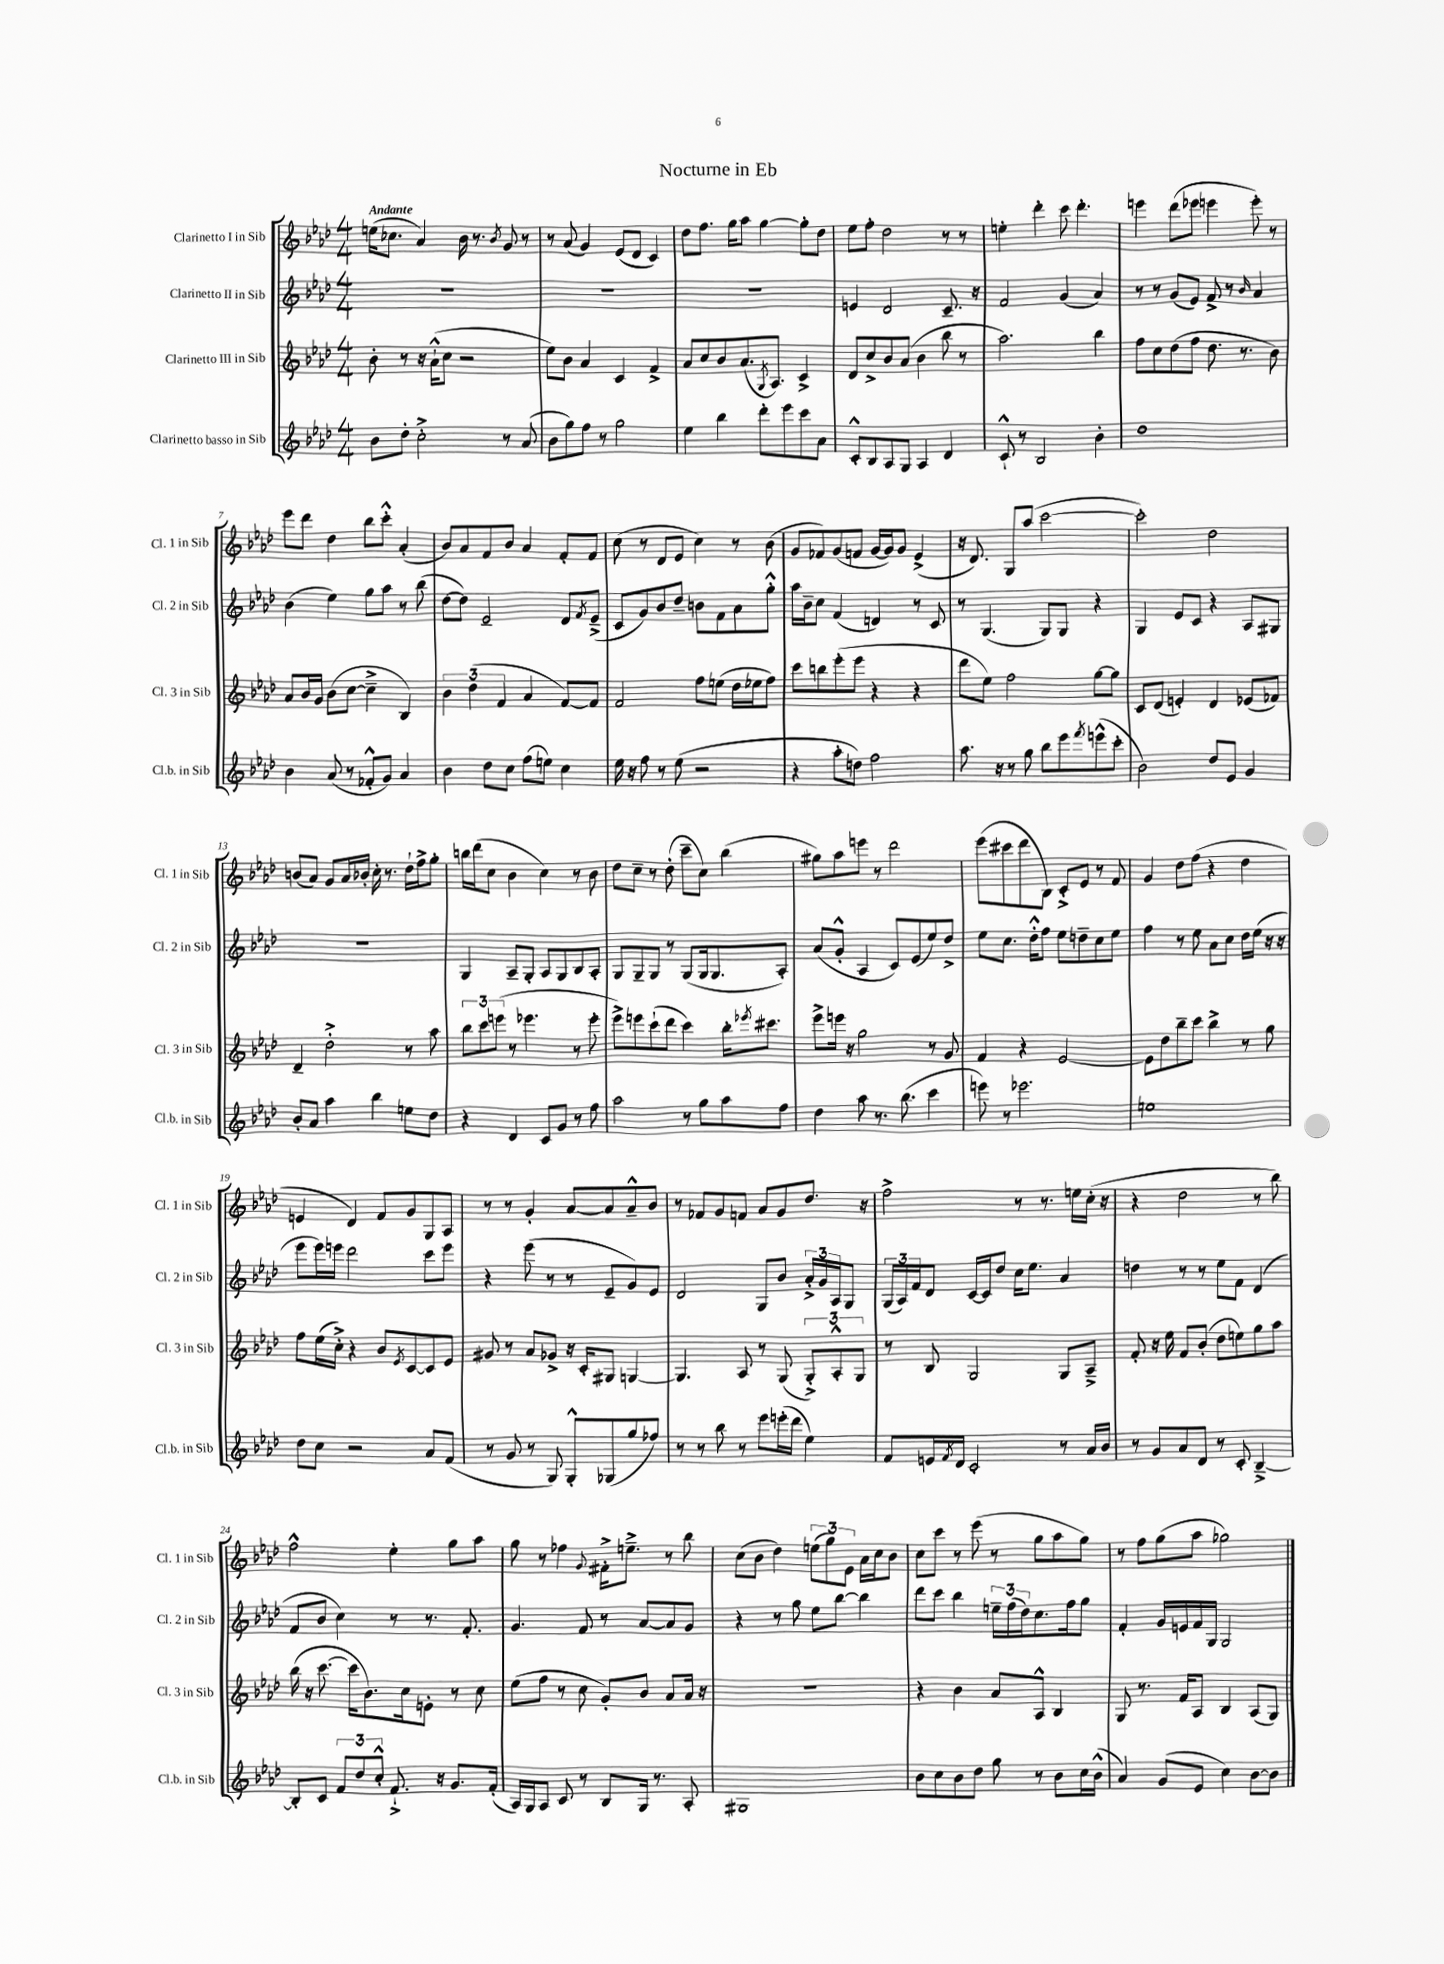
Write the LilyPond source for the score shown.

\header { title = "Nocturne in Eb" }
<<
\new StaffGroup <<
\new Staff = "s0" \with { instrumentName = "Clarinetto I in Sib" shortInstrumentName = "Cl. 1 in Sib" } {
    \clef treble \key aes \major \numericTimeSignature \time 4/4 \tempo "Andante"
    e''16( ces''8. aes'4) bes'16 r8. \acciaccatura { bes'8 } g'8 r8 |
    r8 aes'8( g'4) ees'8( des'8 c'4) |
    des''8 f''8. g''16 aes''8 g''4~ g''8-. des''8 |
    ees''8 f''8-. des''2 r8 r8 |
    e''4-. des'''4-. c'''8 des'''4.-. |
    e'''4 des'''8( ees'''8 e'''4 e'''8-.) r8 |
    ees'''8 des'''8 des''4 bes''8 c'''8-.-^ aes'4-.( |
    bes'8) aes'8 f'8 bes'8 aes'4 f'8-. f'8 |
    c''8( r8 des'8 ees'8 c''4) r8 bes'8( |
    g'8 fes'8) g'8( f'8 g'16~ g'16) g'8 ees'4->( |
    r16 des'8.) g8 aes''8( c'''2~ |
    c'''2-.) des''2 |
    b'8( aes'8) g'8 aes'16 bes'16-. c''16-. r8. des''16-! f''16-> g''8-. |
    b''16 des'''16( c''8 bes'4 c''4) r8 bes'8 |
    des''8 c''8-- r8 des''8-.( c'''8-- c''8) bes''4( |
    gis''8) aes''8 e'''8 r8 des'''2 |
    ees'''8( cis'''8 des'''8 bes8) c'8-.-> ees'8 r8 f'8 |
    g'4 des''8 f''8( r4 des''4 |
    e'4 des'4) f'8 g'8 g8 aes8 |
    r8 r8 g'4-. aes'8~ aes'8 aes'8---^ bes'8 |
    r8 fes'8 g'8 f'8 aes'8 g'8 des''8. r16 |
    f''2-> r8 r8. e''16 c''16-.( r16 |
    r4 des''2 r8 bes''8) |
    f''2-^ ees''4-. g''8 aes''8 |
    g''8 r8 fes''4 \appoggiatura { g'8 } fis'16-.-> e''8.---> r8 bes''8 |
    c''8( bes'8 des''4) \tuplet 3/2 { e''8( g''8) ees'8 } aes'16 c''16 bes'8 |
    c''8 c'''8 r8 ees'''8( r8 g''8 aes''8 g''8) |
    r8 f''8 g''8( aes''8 ges''2) \bar "|." |
}
\new Staff = "s1" \with { instrumentName = "Clarinetto II in Sib" shortInstrumentName = "Cl. 2 in Sib" } {
    \clef treble \key aes \major \numericTimeSignature \time 4/4
    R1 |
    R1 |
    R1 |
    e'4 des'2 c'8.-- r16 |
    f'2 g'4( aes'4) |
    r8 r8 g'8( ees'8) f'8-> r8 \grace { bes'16 } aes'4 |
    bes'4( ees''4) g''8 aes''8 r8 bes''8( |
    des''8~ des''8) ees'2-- des'8 \acciaccatura { f'8 } ees'8--->( |
    c'8 g'8) bes'8 des''8-- b'8 f'8 aes'8 g''8-.-^ |
    aes''16 bes'16-- c''8 f'4( d'4) r8 c'8 |
    r8 g4.( g8) g8 r4 |
    g4 ees'8 c'8 r4 aes8 gis8 |
    R1 |
    g4 aes8-- g8-. aes8 g8 bes8 aes8-. |
    g8 g8-- g8 r8 g8( g16 g8. aes8-.) |
    aes'8( g'8-.-^ aes4 c'8) ees'8( ees''8) des''8-> |
    ees''8 c''8. des''16-.-^ f''8 ees''8 d''8-- c''8 ees''8 |
    f''4 r8 ees''8 aes'8 c''8 des''16 ees''16( r16 r16 |
    ees'''8 ees'''16) e'''16 des'''2 c'''8 e'''8 |
    r4 ees'''8( r8 r8 ees'8-- g'8) ees'8 |
    des'2 g8 bes'8 \tuplet 3/2 { aes'16-.-> g'16 aes16 } g8 |
    \tuplet 3/2 { g16( aes16) f'16 } des'8 c'16~ c'16 des''8 c''16 ees''8. aes'4 |
    d''4 r8 r8 ees''8 f'8 des'4( |
    f'8 bes'8 c''4) r8 r8. f'8.-. |
    g'4. f'8 r8 aes'8~ aes'8 g'8 |
    r4 r8 g''8 ees''8 bes''8~ bes''4 |
    des'''8 c'''8 bes''4 \tuplet 3/2 { e''16-- f''16( des''16) } c''8. f''16 g''8 |
    f'4-. g'16 e'16 f'16 g16 g2 \bar "|." |
}
\new Staff = "s2" \with { instrumentName = "Clarinetto III in Sib" shortInstrumentName = "Cl. 3 in Sib" } {
    \clef treble \key aes \major \numericTimeSignature \time 4/4
    bes'8-. r8 r16 aes'16-!-^( c''8 r2 |
    ees''8) bes'8 aes'4 c'4 f'4-> |
    aes'8 c''8 bes'8 aes'8.( \acciaccatura { g8 } aes8.) c'4-> |
    des'8 c''8-> bes'8 aes'8( bes'4 bes''8 r8 |
    aes''2.) bes''4 |
    f''8 c''8 des''8( f''8 des''8. r8. bes'8) |
    aes'8 bes'16 g'16 bes'8( c''8~ c''4---> bes4) |
    \tuplet 3/2 { bes'4 des''4( f'4 } aes'4 f'8~) f'8 |
    f'2 f''8 e''8( des''16 ees''16 f''8) |
    c'''8 b''8 ees'''8-.( ees'''8 r4 r4 |
    des'''8 ees''8) f''2 g''8~ g''8 |
    c'8 des'8( e'4-.) des'4 ees'8( fes'8) |
    des'4-- des''2-.-> r8 aes''8 |
    \tuplet 3/2 { bes''8 c'''8 e'''8( } r8 ees'''4. r8 ees'''8-. |
    ees'''8->) e'''8 c'''8-!( des'''8 c'''4) bes''16-. \acciaccatura { ees'''8 } cis'''8. |
    ees'''8-> e'''16 r16 g''2 r8 g'8 |
    f'4 r4 ees'2~ |
    ees'8 des''8 bes''8-- c'''8 bes''4-> r8 g''8 |
    f''8 ees''16( c''16-.->) r4 bes'8 \acciaccatura { ees'8 } c'8~ c'8 ees'8 |
    gis'8 r8 aes'8 ges'8-> r16 c'16-. gis8 g4~ |
    g4. aes8 r8 g8( \tuplet 3/2 { g8-.->) aes8-.-^ g8 } |
    r8 bes8 g2 g8 aes8---> |
    f'8-. r16 ees''16 f'8 bes'8-.( des''8 e''8) g''8 aes''8 |
    bes''16( r16 c'''8.~ c'''16 bes'8.) c''16 e'8-. r8 c''8 |
    ees''8( f''8 r8 c''8 g'8-.) bes'8 aes'8 aes'16 r16 |
    R1 |
    r4 bes'4 aes'8 aes8-^ bes4 |
    g8 r8. f'16 aes8 bes4 aes8( g8) \bar "|." |
}
\new Staff = "s3" \with { instrumentName = "Clarinetto basso in Sib" shortInstrumentName = "Cl.b. in Sib" } {
    \clef treble \key aes \major \numericTimeSignature \time 4/4
    bes'8 des''8-. c''2-.-> r8 aes'8( |
    bes'8 g''8) f''8 r8 g''2 |
    ees''4 bes''4 des'''8-. ees'''8 c'''8 aes'8 |
    c'8-.-^ bes8 aes8 g8 aes4 des'4 |
    c'8-!-^ r8 bes2 bes'4-. |
    des''1 |
    bes'4 aes'8( r8 fes'8-.-^ g'8) aes'4 |
    bes'4 des''8 c''8 f''8( e''8) c''4 |
    ees''16 r16 f''8 r8 ees''8( r2 |
    r4 aes''8-. d''8) f''2 |
    aes''8. r16 r8 g''8 bes''8 ees'''8 \acciaccatura { f'''8 } e'''8-^( c'''8-. |
    bes'2) des''8 ees'8 g'4 |
    bes'8-. aes'8 aes''4 bes''4 e''8 des''8 |
    r4 des'4 c'8 g'8 r8 f''8 |
    aes''2 r8 g''8 aes''8 f''8 |
    des''4 aes''8 r8. bes''8.( c'''4 |
    e'''8) r8 ees'''2. |
    e''1 |
    des''8 c''8 r2 aes'8 f'8( |
    r8 g'8 r8 g8) g8-.-^ ges8( g''8 fes''8) |
    r8 r8 bes''8 r8 ees'''8 e'''16-.( des'''16 ees''4) |
    f'8 e'16 \acciaccatura { f'8 } des'16 c'2-. r8 aes'16 bes'16 |
    r8 g'8 aes'8 des'8 r8 c'8-. bes4~---> |
    bes8-. c'8 \tuplet 3/2 { f'8 des''8 c''8-.-^ } f'8.-!-> r16 g'8. f'16-.( |
    aes16) g16 aes8 c'8 r8 bes8 g16 r8. aes8-. |
    gis1 |
    bes'8 c''8 bes'8 des''8 g''8 r8 bes'8 c''16 bes'16-^( |
    aes'4) g'8( ees'8 c''4) bes'8~ bes'8 \bar "|." |
}
>>
>>
